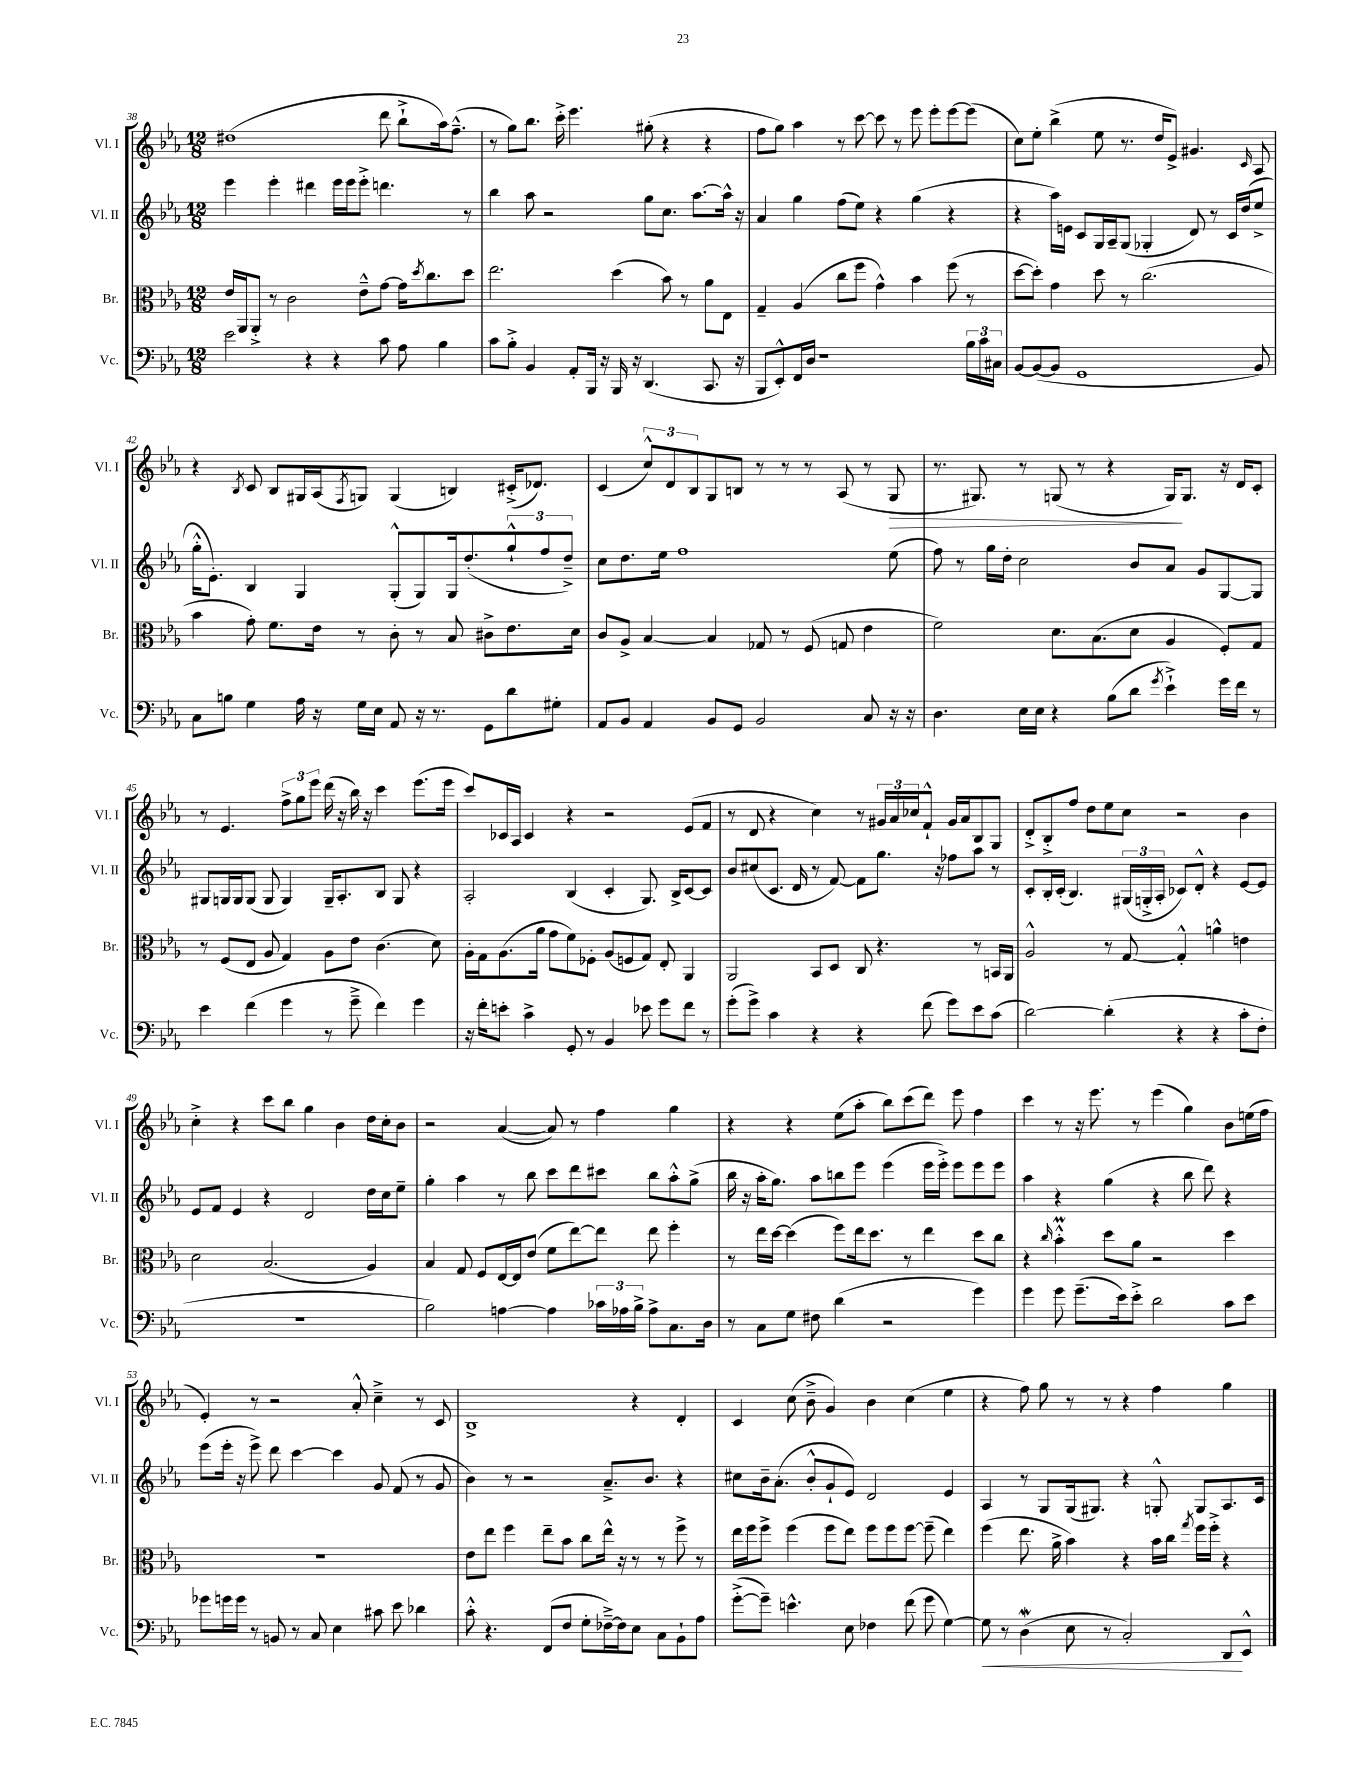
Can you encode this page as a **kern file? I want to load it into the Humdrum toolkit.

**kern	**dynam	**kern	**kern	**kern	**dynam
*part4	*part4	*part3	*part2	*part1	*part1
*staff4	*staff4	*staff3	*staff2	*staff1	*staff1
*I"Vc.	*	*I"Br.	*I"Vl. II	*I"Vl. I	*
*I'Vc.	*	*I'Br.	*I'Vl. II	*I'Vl. I	*
*clefF4	*	*clefC3	*clefG2	*clefG2	*
*k[b-e-a-]	*	*k[b-e-a-]	*k[b-e-a-]	*k[b-e-a-]	*
*M12/8	*	*M12/8	*M12/8	*M12/8	*
=38	=38	=38	=38	=38	=38
2e-\	.	16e-/LL	4eee-\	(1dd#X	.
.	.	16AA-/J	.	.	.
.	.	8AA-'^/J	.	.	.
.	.	8r	4eee-'\	.	.
.	.	2c\	.	.	.
4r	.	.	4ddd#X\	.	.
4r	.	.	16eee-\LL	.	.
.	.	.	16eee-\J	.	.
.	.	8e-~^^\L	8eee-'^\J	.	.
8c\	.	[8g\J	4.dddn\	8ddd\	.
8A-\	.	16g\KL]	.	8bb-`^\L	.
.	.	8qdd/	.	.	.
.	.	8.cc\	.	.	.
4B-\	.	.	.	16aa-\k)	.
.	.	.	.	(8.ff~^^\J	.
.	.	8dd\J	8r	.	.
=39	=39	=39	=39	=39	=39
8c\L	.	2.ee-\	4bb-\	8r	.
8B-'^\J	.	.	.	8gg\L)	.
4BB-/	.	.	8aa-\	8.bb-\J	.
.	.	.	2r	.	.
.	.	.	.	16ccc'^\	.
8AA-'/L	.	.	.	4.eee-\	.
16BBB-/Jk	.	.	.	.	.
16r	.	.	.	.	.
16BBB-/	.	(4dd\	.	.	.
16r	.	.	.	.	.
(4.DD/	.	.	8gg\L	(8gg#X'\	.
.	.	8b-\)	8.cc\J	4r	.
.	.	8r	.	.	.
.	.	.	[8.aa-\L	.	.
8.CC/	.	8a-\L	.	4r	.
.	.	8E-\J	16aa-^^\Jk]	.	.
16r	.	.	16r	.	.
=40	=40	=40	=40	=40	=40
8BBB-/L	.	4G~/	4a-/	8ff\L	.
8EE-'^^/)	.	.	.	8gg\J)	.
16FF/L	.	(4A-/	4gg\	4aa-\	.
16D/JJ	.	.	.	.	.
1r	.	.	.	.	.
.	.	8cc\L	(8ff\L	8r	.
.	.	8ff\J	8ee-\J)	[8ccc\	.
.	.	4g^^\)	4r	8ccc\]	.
.	.	.	.	8r	.
.	.	4b-\	(4gg\	8eee-\	.
.	.	.	.	8eee-'\L	.
.	.	(8ff\	4r	[8eee-\	.
24B-\LL	.	8r	.	(8eee-\J]	.
24c\	.	.	.	.	.
24C#X\JJ	.	.	.	.	.
=41	=41	=41	=41	=41	=41
[8BB-/L	.	[8dd\L	4r	8cc\L)	.
(8BB-/_	.	8dd'\J])	.	8ee-'\J	.
8BB-/J]	.	4g\	16aa-\LL)	(4bb-^\	.
.	.	.	16en\JJ	.	.
1GG	.	.	8c/L	.	.
.	.	8dd\	16G/L	8ee-\	.
.	.	.	16A-~/J	.	.
.	.	8r	(8G/J	8.r	.
.	.	(2.cc\	4G-X'/	.	.
.	.	.	.	16dd/KL	.
.	.	.	.	8e-^/J)	.
.	.	.	8d/)	4.g#X/	.
.	.	.	8r	.	.
.	.	.	16c/LL	.	.
.	.	.	(16dd/J	.	.
.	.	.	.	16qqc/	.
8BB-/)	.	.	8ee-^/J	8A-/	.
!!LO:LB:g=z
=42	=42	=42	=42	=42	=42
8C\L	.	4b-\	16gg'^^\KL	4r	.
.	.	.	8.e-'\J)	.	.
8Bn\J	.	.	.	.	.
.	.	.	.	8qB-/	.
4G\	.	8g'\)	4B-/	8c/	.
.	.	8.f\L	.	8B-/L	.
16A-\	.	.	4G/	16G#X/L	.
16r	.	16e-\Jk	.	(16A-/J	.
.	.	.	.	8qF/	.
16G\LL	.	8r	.	8Gn/J)	.
16E-\JJ	.	.	.	.	.
8AA-/	.	8c'\	(8G'^^/L	(4G/	.
16r	.	8r	8G/)	.	.
8.r	.	.	.	.	.
.	.	8B-/	16G/k	4Bn/)	.
.	.	.	(8.dd'/	.	.
8GG\L	.	8c#X^\L	.	.	.
8d\	.	8.e-\	12gg`^^/	(16c#X'^/KL	.
.	.	.	.	8.d-X/J)	.
.	.	.	12ff/	.	.
8G#X'\J	.	.	.	.	.
.	.	.	12dd~^/J)	.	.
.	.	16d\Jk	.	.	.
=43	=43	=43	=43	=43	=43
8AA-/L	.	8c/L	8cc\L	(4c/	.
8BB-/J	.	8A-^/J	8.dd\	.	.
4AA-/	.	[4B-/	.	12cc^^/L)	.
.	.	.	16ee-\Jk	.	.
.	.	.	.	12d/	.
.	.	.	1ff	.	.
.	.	.	.	12B-/	.
8BB-/L	.	4B-/]	.	8G/	.
8GG/J	.	.	.	8Bn/J	.
2BB-/	.	8G-X/	.	8r	.
.	.	8r	.	8r	.
.	.	(8F/	.	8r	.
.	.	8Gn/	.	(8A-/	.
8C/	.	4e-\	.	8r	.
!	!	!	!	!	!LO:HP:b
16r	.	.	(8ee-\	8G/	>
16r	.	.	.	.	.
=44	=44	=44	=44	=44	=44
4.D\	.	2f\)	8ff\)	8.r	.
.	.	.	8r	.	.
.	.	.	.	8.G#X/)	.
.	.	.	16gg\LL	.	.
.	.	.	16dd'\JJ	.	.
16E-\LL	.	.	2cc\	8r	.
16E-\JJ	.	.	.	.	.
4r	.	8.d\L	.	(8Gn/	.
.	.	.	.	8r	.
.	.	(8.B-\	.	.	.
(8B-\L	.	.	.	4r	.
8d\J	.	8d\J	8b-/L	.	.
8qg/	.	.	.	.	.
4e-`^\)	.	4A-/	8a-/J	16G/KL)	.
.	.	.	.	8.G/J	]
.	.	.	8g/L	.	.
16g\LL	.	8F'/L)	[8G/	16r	.
16f\JJ	.	.	.	16d/KL	.
8r	.	8G/J	8G/J]	8c'/J	.
!!LO:LB:g=z
=45	=45	=45	=45	=45	=45
4e-\	.	8r	8G#X/L	8r	.
.	.	(8F/L	16Gn/L	4.e-/	.
.	.	.	16G/J	.	.
(4f\	.	8E-/J	(8G/J	.	.
.	.	8A-/	8G/	.	.
4g\	.	4G/)	4G/)	12ff^\L	.
.	.	.	.	12gg\	.
.	.	.	.	12eee-\J	.
8r	.	8A-\L	16G~/KL	(16ddd\	.
.	.	.	8.A-'/	16r	.
8g~^\	.	8e-\J	.	16bb-\)	.
.	.	.	.	16r	.
4f\)	.	(4.c\	8B-/J	4ccc\	.
.	.	.	8G/	.	.
4g\	.	.	4r	(8.eee-\L	.
.	.	8d\)	.	.	.
.	.	.	.	16eee-\Jk	.
=46	=46	=46	=46	=46	=46
16r	.	16A-'\LL	2A-'/	8ccc/L)	.
16f'\KL	.	16G\J	.	.	.
8en'\J	.	(8.A-\	.	16c-X/L	.
.	.	.	.	16A-/JJ	.
4c^\	.	.	.	4c-/	.
.	.	16a-\Jk	.	.	.
.	.	8g\L	.	.	.
8GG'/	.	8f\)	(4B-/	4r	.
8r	.	8F-X'\J	.	.	.
4BB-/	.	(8A-/L	4c'/	2r	.
.	.	8Fn/	.	.	.
8e-X\	.	8G/J)	8.G/)	.	.
8g\L	.	8E-'/	.	.	.
.	.	.	16B-^/KL	.	.
8f\J	.	4AA-/	[8c/	(8e-/L	.
8r	.	.	8c/J]	8f/J	.
=47	=47	=47	=47	=47	=47
(8g'\L	.	2AA-/	8b-/L	8r	.
8g^\J)	.	.	(8cc#X/	8d/	.
4c\	.	.	8.c/J	4r	.
.	.	.	16d/	.	.
4r	.	8BB-/L	8r	4cc\)	.
.	.	8D/J	[8f/)	.	.
4r	.	8C/	8f\L]	8r	.
.	.	4.r	8.gg\J	24g#X/LL	.
.	.	.	.	24a-/	.
.	.	.	.	24cc-X/J	.
(8f\	.	.	.	8f`^^/J	.
.	.	.	16r	.	.
8g\L)	.	.	8ff-X\L	16g#/LL	.
.	.	.	.	16a-/J	.
8e-\	.	8r	8aa-\J	8B-/	.
(8c\J	.	16BBn/LL	8r	8G/J	.
.	.	16AA-/JJ	.	.	.
=48	=48	=48	=48	=48	=48
[2d\)	.	2A-^^/	8c'/L	8d'^/L	.
.	.	.	16B-'/L	8B-'^/	.
.	.	.	(16c'/JJ	.	.
.	.	.	4.B-/)	8ff/J	.
.	.	.	.	8dd\L	.
(4d'\]	.	8r	.	8ee-\	.
.	.	[8G/	(24G#X/LL	8cc\J	.
.	.	.	24Gn'^/	.	.
.	.	.	24A-'/JJ	.	.
4r	.	4G'^^/]	8c-X/L)	2r	.
.	.	.	8d'^^/J	.	.
4r	.	4an^^\	4r	.	.
8c'\L	.	4en\	[8e-/L	4b-\	.
8F'\J	.	.	8e-/J]	.	.
!!LO:LB:g=z
=49	=49	=49	=49	=49	=49
1.r	.	2d\	8e-/L	4cc'^\	.
.	.	.	8f/J	.	.
.	.	.	4e-/	4r	.
.	.	(2.B-/	4r	8ccc\L	.
.	.	.	.	8bb-\J	.
.	.	.	2d/	4gg\	.
.	.	.	.	4b-\	.
.	.	4A-/)	16dd\LL	16dd\LL	.
.	.	.	16cc\J	16cc'\J	.
.	.	.	8ee-~\J	8b-\J	.
=50	=50	=50	=50	=50	=50
2B-\)	.	4B-/	4gg'\	2r	.
.	.	8G/	4aa-\	.	.
.	.	8F/L	.	.	.
[4An\	.	[16E-/L	8r	([4a-/	.
.	.	16E-/J]	.	.	.
.	.	(8e-/J	8bb-\	.	.
4A\]	.	8f\L	8ccc\L	8a-/])	.
.	.	[8ee-\)	8ddd\	8r	.
24c-X\LL	.	8ee-\J]	8ccc#X\J	4ff\	.
24A-X\	.	.	.	.	.
24B-^\JJ	.	.	.	.	.
8A-^\L	.	8ee-\	8bb-\L	.	.
8.C\	.	4ff'\	8aa-'^^\	4gg\	.
.	.	.	(8gg^\J	.	.
16D\Jk	.	.	.	.	.
=51	=51	=51	=51	=51	=51
8r	.	8r	16bb-\	4r	.
.	.	.	16r	.	.
8C\L	.	16ee-\LL	16aa-'\KL	.	.
.	.	[16dd\JJ	8.gg\J)	.	.
8G\J	.	(4dd\]	.	4r	.
8F#X\	.	.	8aa-\L	.	.
(4d\	.	8ff\L)	8bbn\	(8ee-\L	.
.	.	16ee-\k	8eee-\J	8aa-'\J	.
.	.	8.dd\J	.	.	.
2r	.	.	(4eee-\	8bb-\L)	.
.	.	8r	.	(8ccc\	.
.	.	4ee-\	16eee-\LL	8ddd\J)	.
.	.	.	16eee-'^\JJ)	.	.
.	.	.	8eee-\L	8eee-\	.
4g\)	.	8dd\L	8eee-\	4ff\	.
.	.	8cc\J	8eee-\J	.	.
=52	=52	=52	=52	=52	=52
4g\	.	4r	4aa-\	4ccc\	.
.	.	16qqcc/	.	.	.
8g\	.	4b-M'^^\	4r	8r	.
(8.g~\L	.	.	.	16r	.
.	.	.	.	8.eee-\	.
.	.	8dd\L	(4gg\	.	.
16e-\k)	.	.	.	.	.
8e-'^\J	.	8a-\J	.	8r	.
2d\	.	2r	4r	(4eee-\	.
.	.	.	8bb-\	4gg\)	.
.	.	.	8ddd\)	.	.
8c\L	.	4dd\	4r	8b-\L	.
8e-\J	.	.	.	(16een\L	.
.	.	.	.	16ff\JJ	.
!!LO:LB:g=z
=53	=53	=53	=53	=53	=53
8g-X\L	.	1.r	(8eee-\L	4e-'/)	.
16gn\L	.	.	16eee-'\Jk	.	.
16g\JJ	.	.	16r	.	.
8r	.	.	8eee-^\)	8r	.
8BBn/	.	.	8ddd\	2r	.
8r	.	.	[4ccc\	.	.
8C/	.	.	.	.	.
4E-\	.	.	4ccc\]	.	.
.	.	.	.	8a-'^^/	.
8c#X\	.	.	8g/	4cc~^\	.
8e-\	.	.	(8f/	.	.
4d-X\	.	.	8r	8r	.
.	.	.	8g/	8c/	.
=54	=54	=54	=54	=54	=54
8c'^^\	.	8e-\L	4b-\)	1B-^	.
4.r	.	8ee-\J	.	.	.
.	.	4ff\	8r	.	.
.	.	.	2r	.	.
(8FF/L	.	8ee-~\L	.	.	.
8F/J	.	8b-\J	.	.	.
8G'\L	.	8cc\L	.	.	.
[16F-X~^\L)	.	16ee-^^\Jk	8.a-~^/L	.	.
16F-\J]	.	16r	.	.	.
8E-\J	.	8r	.	4r	.
.	.	.	8.b-/J	.	.
8C\L	.	8r	.	.	.
8BB-`\	.	8ff^\	4r	4d'/	.
8A-\J	.	8r	.	.	.
=55	=55	=55	=55	=55	=55
([8g'^\L	.	16ee-\LL	8cc#X\L	4c/	.
.	.	16ff\J	.	.	.
8g~\J])	.	8ff^\J	16b-~\k	.	.
.	.	.	(8.a-'\J	.	.
4.en^^\	.	(4ff\	.	(8cc\	.
.	.	.	8b-'^^/L	8b-~^\	.
.	.	8ff\L	8g`/	4g/)	.
8E-\	.	8ee-\J)	8e-/J)	.	.
4F-X\	.	8ff\L	2d/	4b-\	.
.	.	8ff\	.	.	.
(8f\	.	[8ff\J	.	(4cc\	.
8g\	.	(8ff~\]	.	.	.
[4G\)	.	4ee-\)	4e-/	4ee-\	.
=56	=56	=56	=56	=56	=56
!	!LO:HP:b	!	!	!	!
8G\]	<	(4ff\	4A-/	4r	.
8r	.	.	.	.	.
(4DW\	.	8.ee-\	8r	8ff\)	.
.	.	.	8G/L	8gg\	.
.	.	16a-^\	.	.	.
8E-\	.	4b-\)	(16G/k	8r	.
.	.	.	8.G#X/J)	.	.
8r	.	.	.	8r	.
2C'/)	.	4r	4r	4r	.
.	.	16b-\LL	8Gn'^^/	4ff\	.
.	.	16cc\JJ	.	.	.
.	.	8qgg/	.	.	.
.	.	16ff\LL	8G/L	.	.
.	.	16ff'^\JJ	.	.	.
8DD/L	.	4r	8.A-/	4gg\	.
8EE-^^/J	[	.	.	.	.
.	.	.	16c/Jk	.	.
==	==	==	==	==	==
*-	*-	*-	*-	*-	*-
